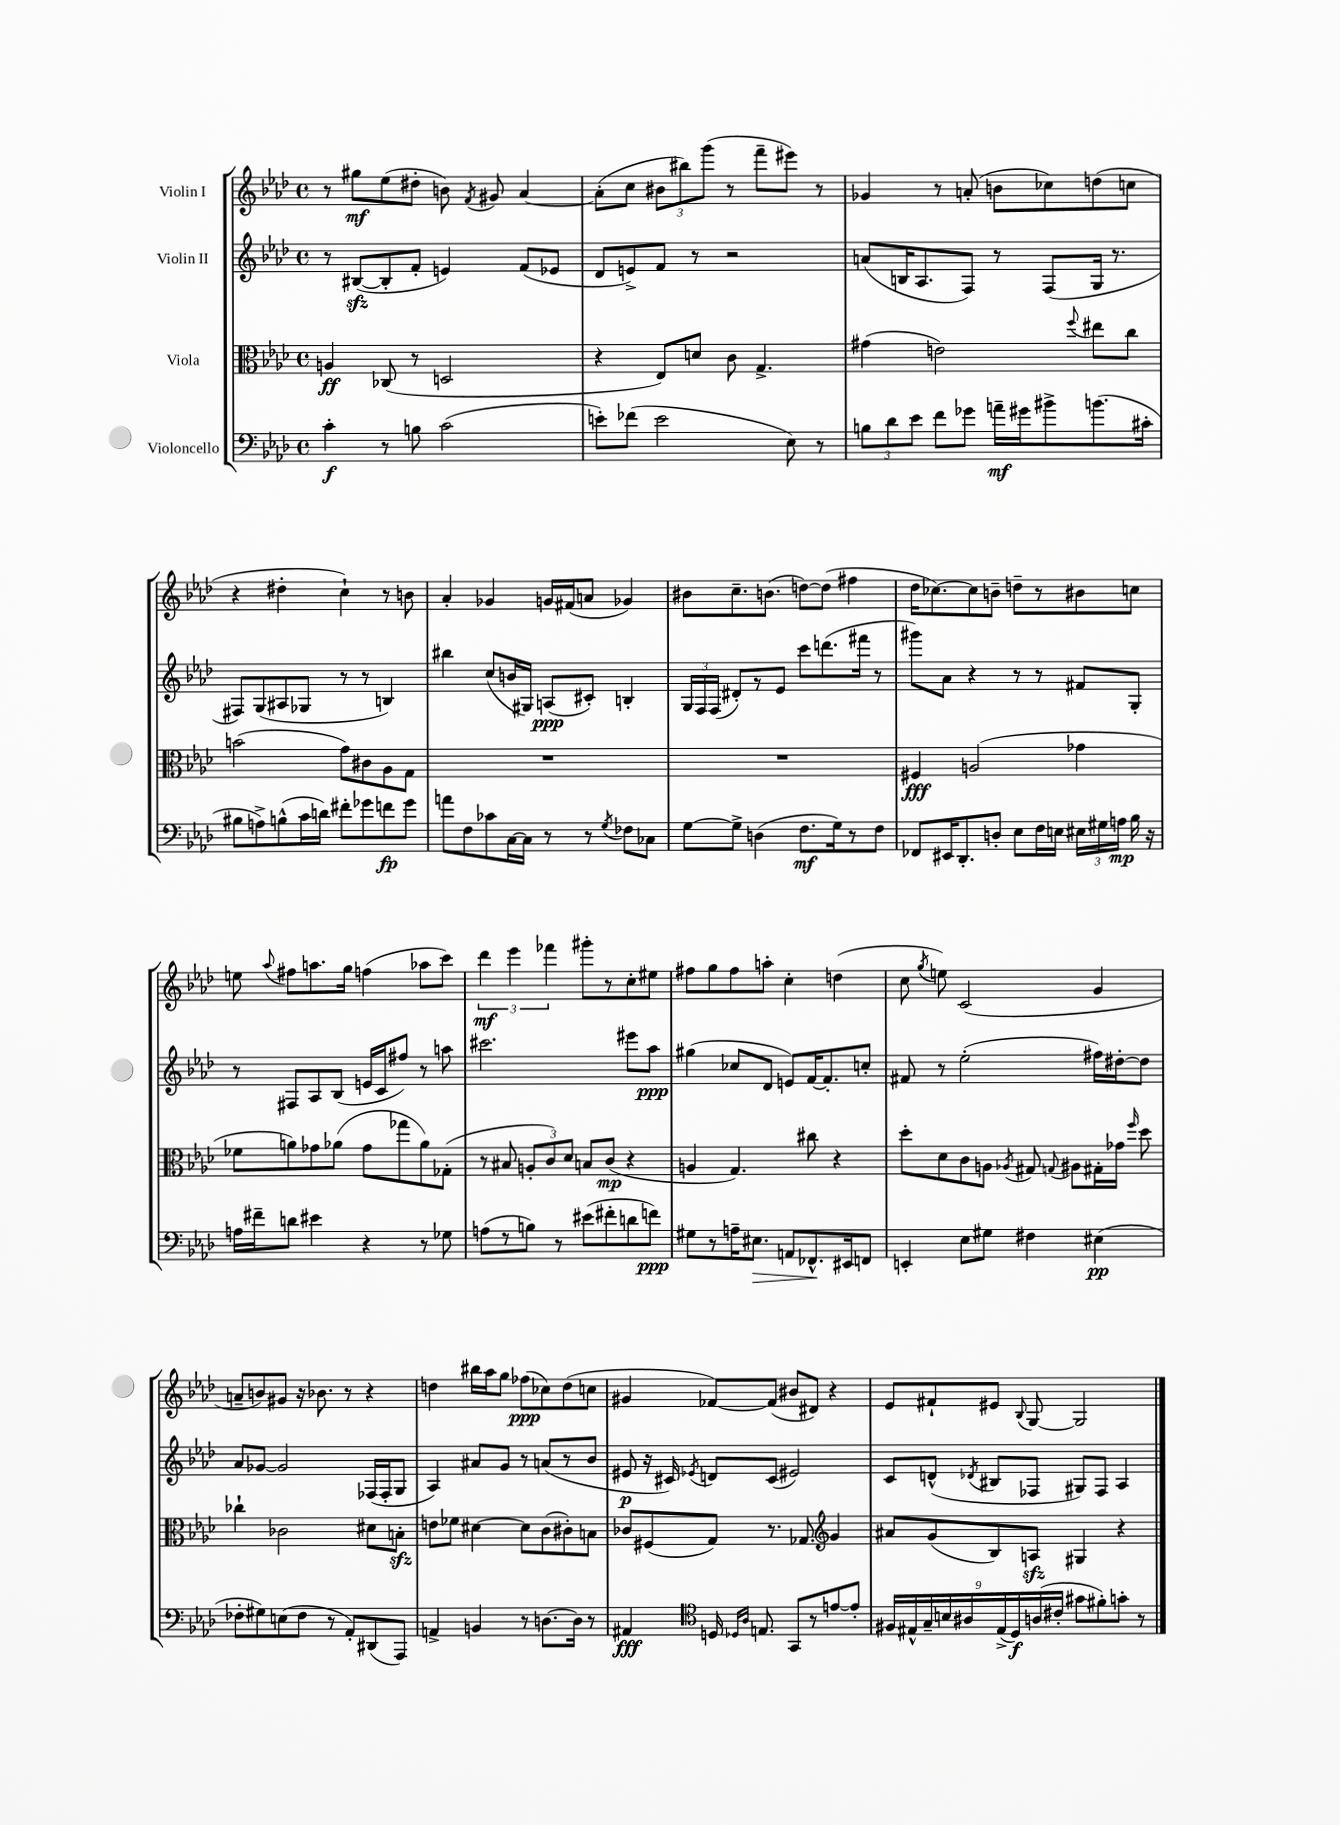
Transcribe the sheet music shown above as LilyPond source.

<<
\new StaffGroup <<
\new Staff = "s0" \with { instrumentName = "Violin I" } {
    \clef treble \key aes \major \defaultTimeSignature \time 4/4
    \autoBeamOff r8 gis''8[\mf ees''8( dis''8]-. b'8) \acciaccatura { f'8 } gis'8 aes'4~ |
    aes'8[-.( c''8] \tuplet 3/2 { bis'8[ bis''8) g'''8]( } r8 f'''8[-- eis'''8]) r8 |
    ges'4 r8 a'8-.( b'8[ ces''8) d''8( c''8] |
    r4 dis''4-. c''4-!) r8 b'8 |
    aes'4-. ges'4 g'16[ fis'16( a'8] ges'4) |
    bis'8[ c''8.-- b'8.]( d''8[~) d''8]( fis''4 |
    des''16[ ces''8.~) ces''8 b'8]-- d''8[-- r8 bis'8 c''8] |
    e''8 \appoggiatura { aes''8 } fis''8[ a''8. g''16] f''4( aes''8[ c'''8]) |
    \tuplet 3/2 { des'''4\mf ees'''4 fes'''4 } gis'''8[-. r8 c''8-. eis''8] |
    fis''8[ g''8 fis''8 a''8]-. c''4-. d''4( |
    c''8 \acciaccatura { g''8 } e''8) c'2( g'4 |
    a'8[-- b'8) gis'8] r16 bes'8. r8 r4 |
    d''4 bis''16[ aes''16 g''8] fes''8[\ppp( ces''8) d''8( c''8] |
    gis'4 fes'8[~) fes'8]( bis'8[ dis'8]) r4 |
    ees'8[ fis'8-! eis'8] \appoggiatura { bes8 } g8~ g2 \bar "|." |
}
\new Staff = "s1" \with { instrumentName = "Violin II" } {
    \clef treble \key aes \major \defaultTimeSignature \time 4/4
    \autoBeamOff r8 bis8[~\sfz( bis8-. f'8]-. e'4) f'8[( ees'8] |
    des'8[ e'8->) f'8] r8 r2 |
    a'8[( b16 aes8. f8]) r8 f8[( g16] r8. |
    fis8[) g8( ais8 ges8] r8 r8 b4) |
    bis''4 c''8[( b'16 gis16]) a8[\ppp( cis'8]-.) b4-. |
    \tuplet 3/2 { g16[ f16 f16]( } dis'8[-.) r8 ees'8] c'''8[ d'''8.( fis'''16] r8 |
    gis'''8[) aes'8] r4 r8 r8 fis'8[ g8]-. |
    r8 fis8[ aes8 bes8]( e'16[ c'16 fis''8]) r8 a''8 |
    cis'''2. eis'''8[ aes''8]\ppp |
    gis''4( ces''8[ des'8] e'8[) f'16~ f'8.-. c''8]-. |
    fis'8 r8 ees''2-.( fis''16[) dis''16~-. dis''8] |
    aes'8[ ges'8]~ ges'2 fes16[( fes16-. g8] |
    aes4) ais'8[ g'8] r8 a'8[( r8 bes'8] |
    eis'8\p r16 cis'16) \acciaccatura { ees'8 } d'8[ cis'8]( eis'2) |
    c'8[ d'8]-^( \acciaccatura { des'8 } bis8[ fes8] gis8[) fes8] aes4 \bar "|." |
}
\new Staff = "s2" \with { instrumentName = "Viola" } {
    \clef alto \key aes \major \defaultTimeSignature \time 4/4
    \autoBeamOff a4\ff ces8( r8 d2 |
    r4 ees8[) d'8] c'8 g4.-> |
    gis'4( e'2) \appoggiatura { f''8 } eis''8[ c''8] |
    b'2( g'8[) cis'8 aes8 g8] |
    R1 |
    R1 |
    fis4\fff a2( ges'4 |
    fes'8[ a'8) ges'8 aes'8]( ges'8[ ges''8 aes'8) ges8]-.( |
    r8 bis8 \tuplet 3/2 { a8[-. c'8) des'8] } b8[ c'8]\mp( r4 |
    a4 g4.) cis''8 r4 |
    des''8[-. des'8 c'8 a8] \acciaccatura { aes8 } gis8 \appoggiatura { g8 } ais8[ gis16-. ges'16] \grace { f''16 } des''8 |
    ces''4-! ces'2 dis'8[ b8]-.\sfz |
    e'8[ fes'8] dis'4~ dis'8[ c'8( cis'8-.) b8] |
    ces'8[ fis8( g8]) r8. ges8. \clef treble g'4 |
    ais'8[ g'8( bes8) a8]\sfz gis4 r4 \bar "|." |
}
\new Staff = "s3" \with { instrumentName = "Violoncello" } {
    \clef bass \key aes \major \defaultTimeSignature \time 4/4
    \autoBeamOff c'4-.\f r8 b8 c'2( |
    e'8[-.) fes'8]( e'2 ees8) r8 |
    \tuplet 3/2 { b8[ des'8 ees'8] } f'8[ ges'8] a'16[--\mf gis'16 bis'8-> b'8.( cis'16]-. |
    bis8[ a8->) b8-^( c'16 d'16]) fis'8[-. ges'8 f'8\fp ges'8] |
    a'8[ f8 ces'8 c16~ c16] r8 r8 \acciaccatura { g8 } fes8[ ces8] |
    g8[~ g8]-> d4( f8.[\mf g16) r8 f8] |
    fes,8[ eis,16 des,8.-. d8]-. ees8[ f16 e16] \tuplet 3/2 { eis16[ gis16 a16]\mp } bes16 r16 |
    a16[ fis'16-- d'8] eis'4 r4 r8 ges8 |
    a8[( r8 b8]) r8 eis'8[( fis'8-. d'8 f'8]\ppp) |
    gis8[ r8 a16-- eis8.]\> a,8[ fes,8.-^\! eis,16 f,8] |
    e,4-. ees8[ gis8] fis4 eis4\pp( |
    fes8[-. gis8) e8( fes8] r8 aes,8[-.) dis,8( aes,,8]) |
    a,4-> b,4 r8 d8.[~ d16] r8 |
    ais,4\fff \clef tenor d16 \grace { des16[ aes16] } e8. g,8[ r8 e'8~ e'8]-. |
    \tuplet 9/8 { fis16[ eis16-^ g16-- b16 ais16 eis16->( des16\f) a16( cis'16]-. } gis'8[ fis'8-.) g'8]-. r8 \bar "|." |
}
>>
>>
\layout { \context { \Score \remove "Bar_number_engraver" } }
